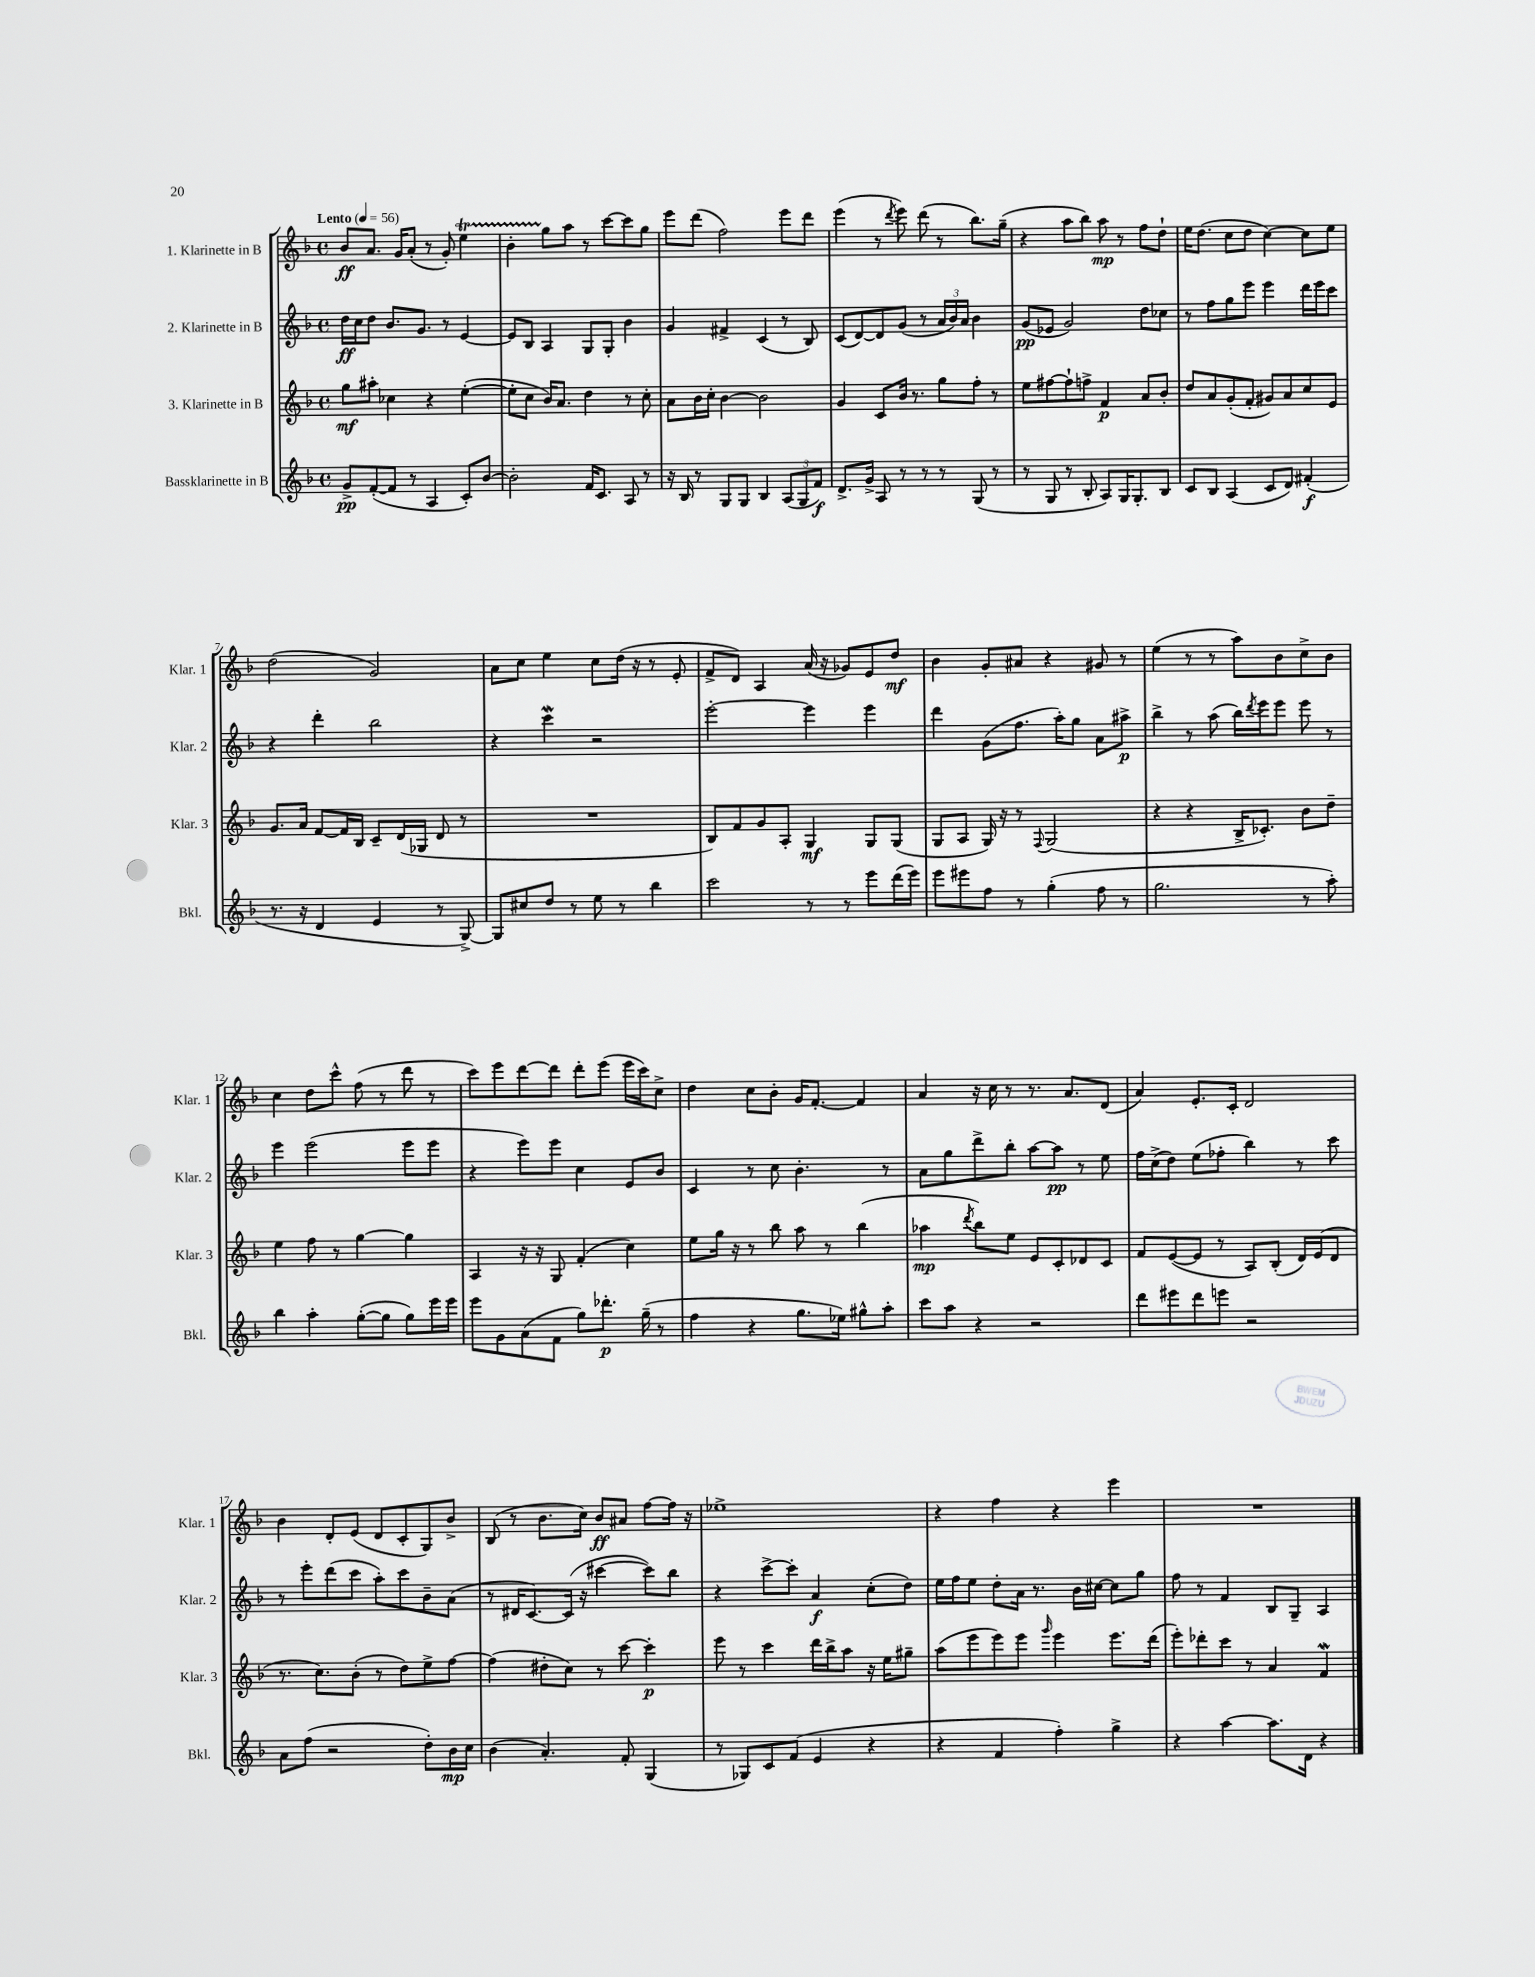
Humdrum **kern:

**kern	**dynam	**kern	**dynam	**kern	**dynam	**kern	**dynam
*part4	*part4	*part3	*part3	*part2	*part2	*part1	*part1
*staff4	*staff4	*staff3	*staff3	*staff2	*staff2	*staff1	*staff1
*I"Bassklarinette in B	*	*I"3. Klarinette in B	*	*I"2. Klarinette in B	*	*I"1. Klarinette in B	*
*I'Bkl.	*	*I'Klar. 3	*	*I'Klar. 2	*	*I'Klar. 1	*
*clefG2	*	*clefG2	*	*clefG2	*	*clefG2	*
*k[b-]	*	*k[b-]	*	*k[b-]	*	*k[b-]	*
*M4/4	*	*M4/4	*	*M4/4	*	*M4/4	*
*met(c)	*	*met(c)	*	*met(c)	*	*met(c)	*
*MM56	*	*MM56	*	*MM56	*	*MM56	*
=1	=1	=1	=1	=1	=1	=1	=1
!	!	!	!	!	!	!LO:TX:a:B:t=Lento	!
8g^/L	pp	8gg\L	mf	16dd\LL	ff	8b-/L	ff
.	.	.	.	16cc\J	.	.	.
([8f'/	.	8aa#X'\J	.	8dd\J	.	8.a/J	.
8f/J]	.	4cc-X\	.	8.b-/L	.	.	.
.	.	.	.	.	.	16g/KL	.
8r	.	.	.	.	.	(8a'/J	.
.	.	.	.	8.g/J	.	.	.
4A/	.	4r	.	.	.	8r	.
.	.	.	.	8r	.	8g'/)	.
8c'/L)	.	([4ee'\	.	[4e/	.	4eet\	.
[8b-/J	.	.	.	.	.	.	.
=2	=2	=2	=2	=2	=2	=2	=2
2b-'\]	.	8ee'\L]	.	8e/L]	.	4b-TTT'\	.
.	.	8cc\J	.	8B-/J	.	.	.
.	.	16b-/KL)	.	4A/	.	8gg\L	.
.	.	8.a/J	.	.	.	.	.
.	.	.	.	.	.	8aa\J	.
16f/KL	.	4dd\	.	8G/L	.	8r	.
8.c/J	.	.	.	.	.	.	.
.	.	.	.	8G'/J	.	[8ccc\L	.
8A/	.	8r	.	4b-\	.	8ccc\]	.
8r	.	8cc'\	.	.	.	8gg\J	.
=3	=3	=3	=3	=3	=3	=3	=3
16r	.	8a\L	.	4g/	.	8eee\L	.
16B-/	.	.	.	.	.	.	.
8r	.	16b-\L	.	.	.	(8ddd\J	.
.	.	16cc'\JJ	.	.	.	.	.
8G/L	.	[4b-\	.	4f#X^/	.	2ff\)	.
8G/J	.	.	.	.	.	.	.
4B-/	.	2b-\]	.	(4c/	.	.	.
(12A/L	.	.	.	8r	.	8eee\L	.
12G/	.	.	.	.	.	.	.
.	.	.	.	8B-/)	.	8ddd\J	.
12f/J)	f	.	.	.	.	.	.
=4	=4	=4	=4	=4	=4	=4	=4
8.d^/L	.	4g/	.	(8c/L	.	(4eee\	.
.	.	.	.	[8d/)	.	.	.
16g^/Jk	.	.	.	.	.	.	.
8A/	.	8c/L	.	8d/]	.	8r	.
.	.	.	.	.	.	8qddd/	.
8r	.	16b-/Jk	.	(8g/J	.	8eee\)	.
.	.	8.r	.	.	.	.	.
8r	.	.	.	8r	.	(8ddd\	.
8r	.	8gg\L	.	24a/LL	.	8r	.
.	.	.	.	24b-/)	.	.	.
.	.	.	.	24a/JJ	.	.	.
(8G/	.	8ff'\J	.	4b-\	.	8.bb-\L)	.
8r	.	8r	.	.	.	.	.
.	.	.	.	.	.	(16gg~\Jk	.
=5	=5	=5	=5	=5	=5	=5	=5
8r	.	8ee\L	.	(8g/L	pp	4r	.
8G/	.	[8ff#X\	.	8e-X/J	.	.	.
8r	.	8ff#`\]	.	2g/)	.	8aa\L	.
8B-'/	.	8ffn^\J	.	.	.	8bb-\J)	.
8A/L)	.	4f/	p	.	.	8aa\	mp
16G/K	.	.	.	.	.	8r	.
8.G'/	.	.	.	.	.	.	.
.	.	8a/L	.	8dd\L	.	8ff\L	.
8B-/J	.	8b-'/J	.	8cc-X\J	.	8dd`\J	.
=6	=6	=6	=6	=6	=6	=6	=6
8c/L	.	8dd/L	.	8r	.	16ee\KL	.
.	.	.	.	.	.	(8.dd\J	.
8B-/J	.	8a/	.	8ff\L	.	.	.
(4A/	.	(8g'/	.	8gg\	.	8cc\L	.
.	.	8f'/J	.	8eee\J	.	8dd\J	.
8c/L	.	8g#X/L)	.	4eee\	.	[4cc\)	.
8d/J)	.	8a/	.	.	.	.	.
(4f#X'/	f	8cc/	.	16ddd\LL	.	8cc\L]	.
.	.	.	.	16eee\J	.	.	.
.	.	8e/J	.	8ccc\J	.	8ee\J	.
!!LO:LB:g=z
=7	=7	=7	=7	=7	=7	=7	=7
8.r	.	8.g/L	.	4r	.	(2dd\	.
16r	.	16a/Jk	.	.	.	.	.
4d/	.	[8f/L	.	4ddd'\	.	.	.
.	.	16f/L]	.	.	.	.	.
.	.	16B-/JJ	.	.	.	.	.
4e/	.	8c~/L	.	2bb-\	.	2g/)	.
.	.	(16d/L	.	.	.	.	.
.	.	16G-X/JJ	.	.	.	.	.
8r	.	8d/	.	.	.	.	.
[8G^/)	.	8r	.	.	.	.	.
=8	=8	=8	=8	=8	=8	=8	=8
8G/L]	.	1r	.	4r	.	8a\L	.
8cc#X/	.	.	.	.	.	8cc\J	.
8dd/J	.	.	.	4cccW\	.	4ee\	.
8r	.	.	.	.	.	.	.
8ee\	.	.	.	2r	.	8cc\L	.
8r	.	.	.	.	.	(16dd\Jk	.
.	.	.	.	.	.	16r	.
4bb-\	.	.	.	.	.	8r	.
.	.	.	.	.	.	8e'/	.
=9	=9	=9	=9	=9	=9	=9	=9
2ccc\	.	8B-/L)	.	[2eee'\	.	8f^/L	.
.	.	8f/	.	.	.	8d/J)	.
.	.	8g/	.	.	.	4A/	.
.	.	8A'/J	.	.	.	.	.
8r	.	4G/	mf	4eee\]	.	(16a/	.
.	.	.	.	.	.	16r	.
8r	.	.	.	.	.	8g-X/L)	.
8eee\L	.	8G/L	.	4eee\	.	8e/	.
(16ddd\L	.	(8G/J	.	.	.	8dd/J	mf
16eee\JJ)	.	.	.	.	.	.	.
=10	=10	=10	=10	=10	=10	=10	=10
8eee\L	.	8G/L	.	4ddd\	.	4b-\	.
8eee#X\	.	8A/J	.	.	.	.	.
8ff\J	.	16G/)	.	(8g\L	.	8g'/L	.
.	.	16r	.	.	.	.	.
8r	.	8r	.	8.ff\J	.	8a#X/J	.
.	.	8qqF/	.	.	.	.	.
(4gg'\	.	(2G/	.	.	.	4r	.
.	.	.	.	16aa'\KL)	.	.	.
.	.	.	.	8gg\J	.	.	.
8ff\	.	.	.	8a\L	.	8g#X/	.
8r	.	.	.	8aa#X^\J	p	8r	.
=11	=11	=11	=11	=11	=11	=11	=11
2.gg\	.	4r	.	4bb-^\	.	(4ee\	.
.	.	4r	.	8r	.	8r	.
.	.	.	.	(8aa\	.	8r	.
.	.	16B-^/KL	.	16bb-\LL)	.	8aa\L)	.
.	.	.	.	8qddd/	.	.	.
.	.	8.c-X'/J)	.	16eee\J	.	.	.
.	.	.	.	8eee\J	.	8b-\	.
8r	.	8b-\L	.	8eee\	.	8cc^\	.
8aa'\)	.	8dd~\J	.	8r	.	8b-\J	.
!!LO:LB:g=z
=12	=12	=12	=12	=12	=12	=12	=12
4bb-\	.	4ee\	.	4eee\	.	4cc\	.
4aa'\	.	8ff\	.	(2eee\	.	8dd\L	.
.	.	8r	.	.	.	8ccc^^\J	.
([8gg'\L	.	[4gg\	.	.	.	(8ff\	.
8gg\J]	.	.	.	.	.	8r	.
8gg\L)	.	4gg\]	.	8eee\L	.	8ddd\	.
16eee\L	.	.	.	8eee\J	.	8r	.
16eee\JJ	.	.	.	.	.	.	.
=13	=13	=13	=13	=13	=13	=13	=13
8eee\L	.	4A/	.	4r	.	8ccc\L)	.
8g\	.	.	.	.	.	8eee\	.
(8a\	.	16r	.	8eee\L)	.	[8ddd\	.
.	.	16r	.	.	.	.	.
8f\J	.	8G/	.	8eee\J	.	8ddd\J]	.
8gg\L)	.	(4f'/	.	4cc\	.	8ddd'\L	.
8.ddd-X'\J	p	.	.	.	.	(8eee\J	.
.	.	4cc\)	.	8e/L	.	16eee\LL	.
(16gg~\	.	.	.	.	.	16ccc\J)	.
8r	.	.	.	8b-/J	.	8cc^\J	.
=14	=14	=14	=14	=14	=14	=14	=14
4ff\	.	8ee\L	.	4c/	.	4dd\	.
.	.	16gg\Jk	.	.	.	.	.
.	.	16r	.	.	.	.	.
4r	.	8r	.	8r	.	8cc\L	.
.	.	8bb-\	.	8cc\	.	8b-'\J	.
8.gg\L	.	8aa\	.	4.b-'\	.	16g/KL	.
.	.	.	.	.	.	[8.f'/J	.
.	.	8r	.	.	.	.	.
16ee-X\Jk)	.	.	.	.	.	.	.
8gg#X^^\L	.	(4bb-\	.	.	.	4f/]	.
8aa'\J	.	.	.	8r	.	.	.
=15	=15	=15	=15	=15	=15	=15	=15
8ccc\L	.	4aa-X\	mp	8a\L	.	4a/	.
8aa\J	.	.	.	8gg\	.	.	.
.	.	8qddd/	.	.	.	.	.
4r	.	8bb-\L)	.	8ddd^\	.	16r	.
.	.	.	.	.	.	16cc\	.
.	.	8ee\J	.	8bb-'\J	.	8r	.
2r	.	8e/L	.	[8aa\L	.	8.r	.
.	.	8c'/	.	8aa\J]	pp	.	.
.	.	.	.	.	.	8.a/L	.
.	.	8d-X/	.	8r	.	.	.
.	.	8c/J	.	8ee\	.	(8d/J	.
=16	=16	=16	=16	=16	=16	=16	=16
8ddd\L	.	8f/L	.	16ff\LL	.	4a/)	.
.	.	.	.	(16cc^\J	.	.	.
8eee#X\	.	([8e/	.	8dd\J)	.	.	.
8ddd\	.	8e/J]	.	(8ee\L	.	8.e'/L	.
8eeen\J	.	8r	.	8ff-X'\J	.	.	.
.	.	.	.	.	.	16c'/Jk	.
2r	.	8A/L)	.	4bb-\)	.	2d/	.
.	.	(8B-'/J	.	.	.	.	.
.	.	16d/LL)	.	8r	.	.	.
.	.	(16e/J	.	.	.	.	.
.	.	8d/J	.	8ccc\	.	.	.
!!LO:LB:g=z
=17	=17	=17	=17	=17	=17	=17	=17
8a\L	.	8.r	.	8r	.	4b-\	.
(8ff\J	.	.	.	8eee'\L	.	.	.
.	.	8.cc\L)	.	.	.	.	.
2r	.	.	.	(8ddd\	.	8d'/L	.
.	.	(8b-'\J	.	8ccc\J	.	(8e/J	.
.	.	8r	.	8aa'\L)	.	8d/L	.
.	.	8dd\L)	.	8ccc\	.	8c'/	.
8dd'\L)	.	8ee^\	.	8b-~\	.	8G/)	.
16b-\L	mp	[8ff\J	.	(8a\J	.	8b-^/J	.
16cc\JJ	.	.	.	.	.	.	.
=18	=18	=18	=18	=18	=18	=18	=18
(4b-\	.	(4ff\]	.	8r	.	(8B-/	.
.	.	.	.	16d#X/KL	.	8r	.
.	.	.	.	[8.c/)	.	.	.
4.a'/)	.	8dd#X'\L	.	.	.	8.b-\L	.
.	.	8cc\J)	.	(16c/Jk]	.	.	.
.	.	.	.	16r	.	16cc\Jk)	.
.	.	8r	.	[4ccc#X\	.	8b-/L	ff
8f'/	.	[8ccc\	.	.	.	8a#X/J	.
(4G/	.	4ccc'\]	p	8ccc#\L])	.	[8ff\L	.
.	.	.	.	8bb-\J	.	16ff\Jk]	.
.	.	.	.	.	.	16r	.
=19	=19	=19	=19	=19	=19	=19	=19
8r	.	8eee\	.	4r	.	1ee-X^	.
8G-X/L)	.	8r	.	.	.	.	.
8c/	.	4ccc\	.	[8ccc^\L	.	.	.
(8f/J	.	.	.	8ccc'\J]	.	.	.
4e/	.	16ddd\LL	.	4a/	f	.	.
.	.	16bb-^\J	.	.	.	.	.
.	.	8aa\J	.	.	.	.	.
4r	.	16r	.	(8cc'\L	.	.	.
.	.	16ee\KL	.	.	.	.	.
.	.	8gg#X~\J	.	8dd\J)	.	.	.
=20	=20	=20	=20	=20	=20	=20	=20
4r	.	(8aa\L	.	16ee\LL	.	4r	.
.	.	.	.	16ff\J	.	.	.
.	.	8eee\	.	8ee\J	.	.	.
4f/	.	8eee\)	.	8dd'\L	.	4ff\	.
.	.	8eee\J	.	16a\Jk	.	.	.
.	.	.	.	8.r	.	.	.
.	.	16qqggg/	.	.	.	.	.
4ff'\)	.	4eee\	.	.	.	4r	.
.	.	.	.	16b-\LL	.	.	.
.	.	.	.	[16cc#X\JJ	.	.	.
4gg^\	.	8.eee\L	.	8cc#\L]	.	4eee\	.
.	.	.	.	8gg\J	.	.	.
.	.	(16ddd\Jk	.	.	.	.	.
=21	=21	=21	=21	=21	=21	=21	=21
4r	.	8eee'\L)	.	8ff\	.	1r	.
.	.	8ddd-X'\	.	8r	.	.	.
[4aa\	.	8ccc\J	.	4f/	.	.	.
.	.	8r	.	.	.	.	.
8.aa\L]	.	4a/	.	8B-/L	.	.	.
.	.	.	.	8G~/J	.	.	.
16d\Jk	.	.	.	.	.	.	.
4r	.	4fw/	.	4A/	.	.	.
==	==	==	==	==	==	==	==
*-	*-	*-	*-	*-	*-	*-	*-
